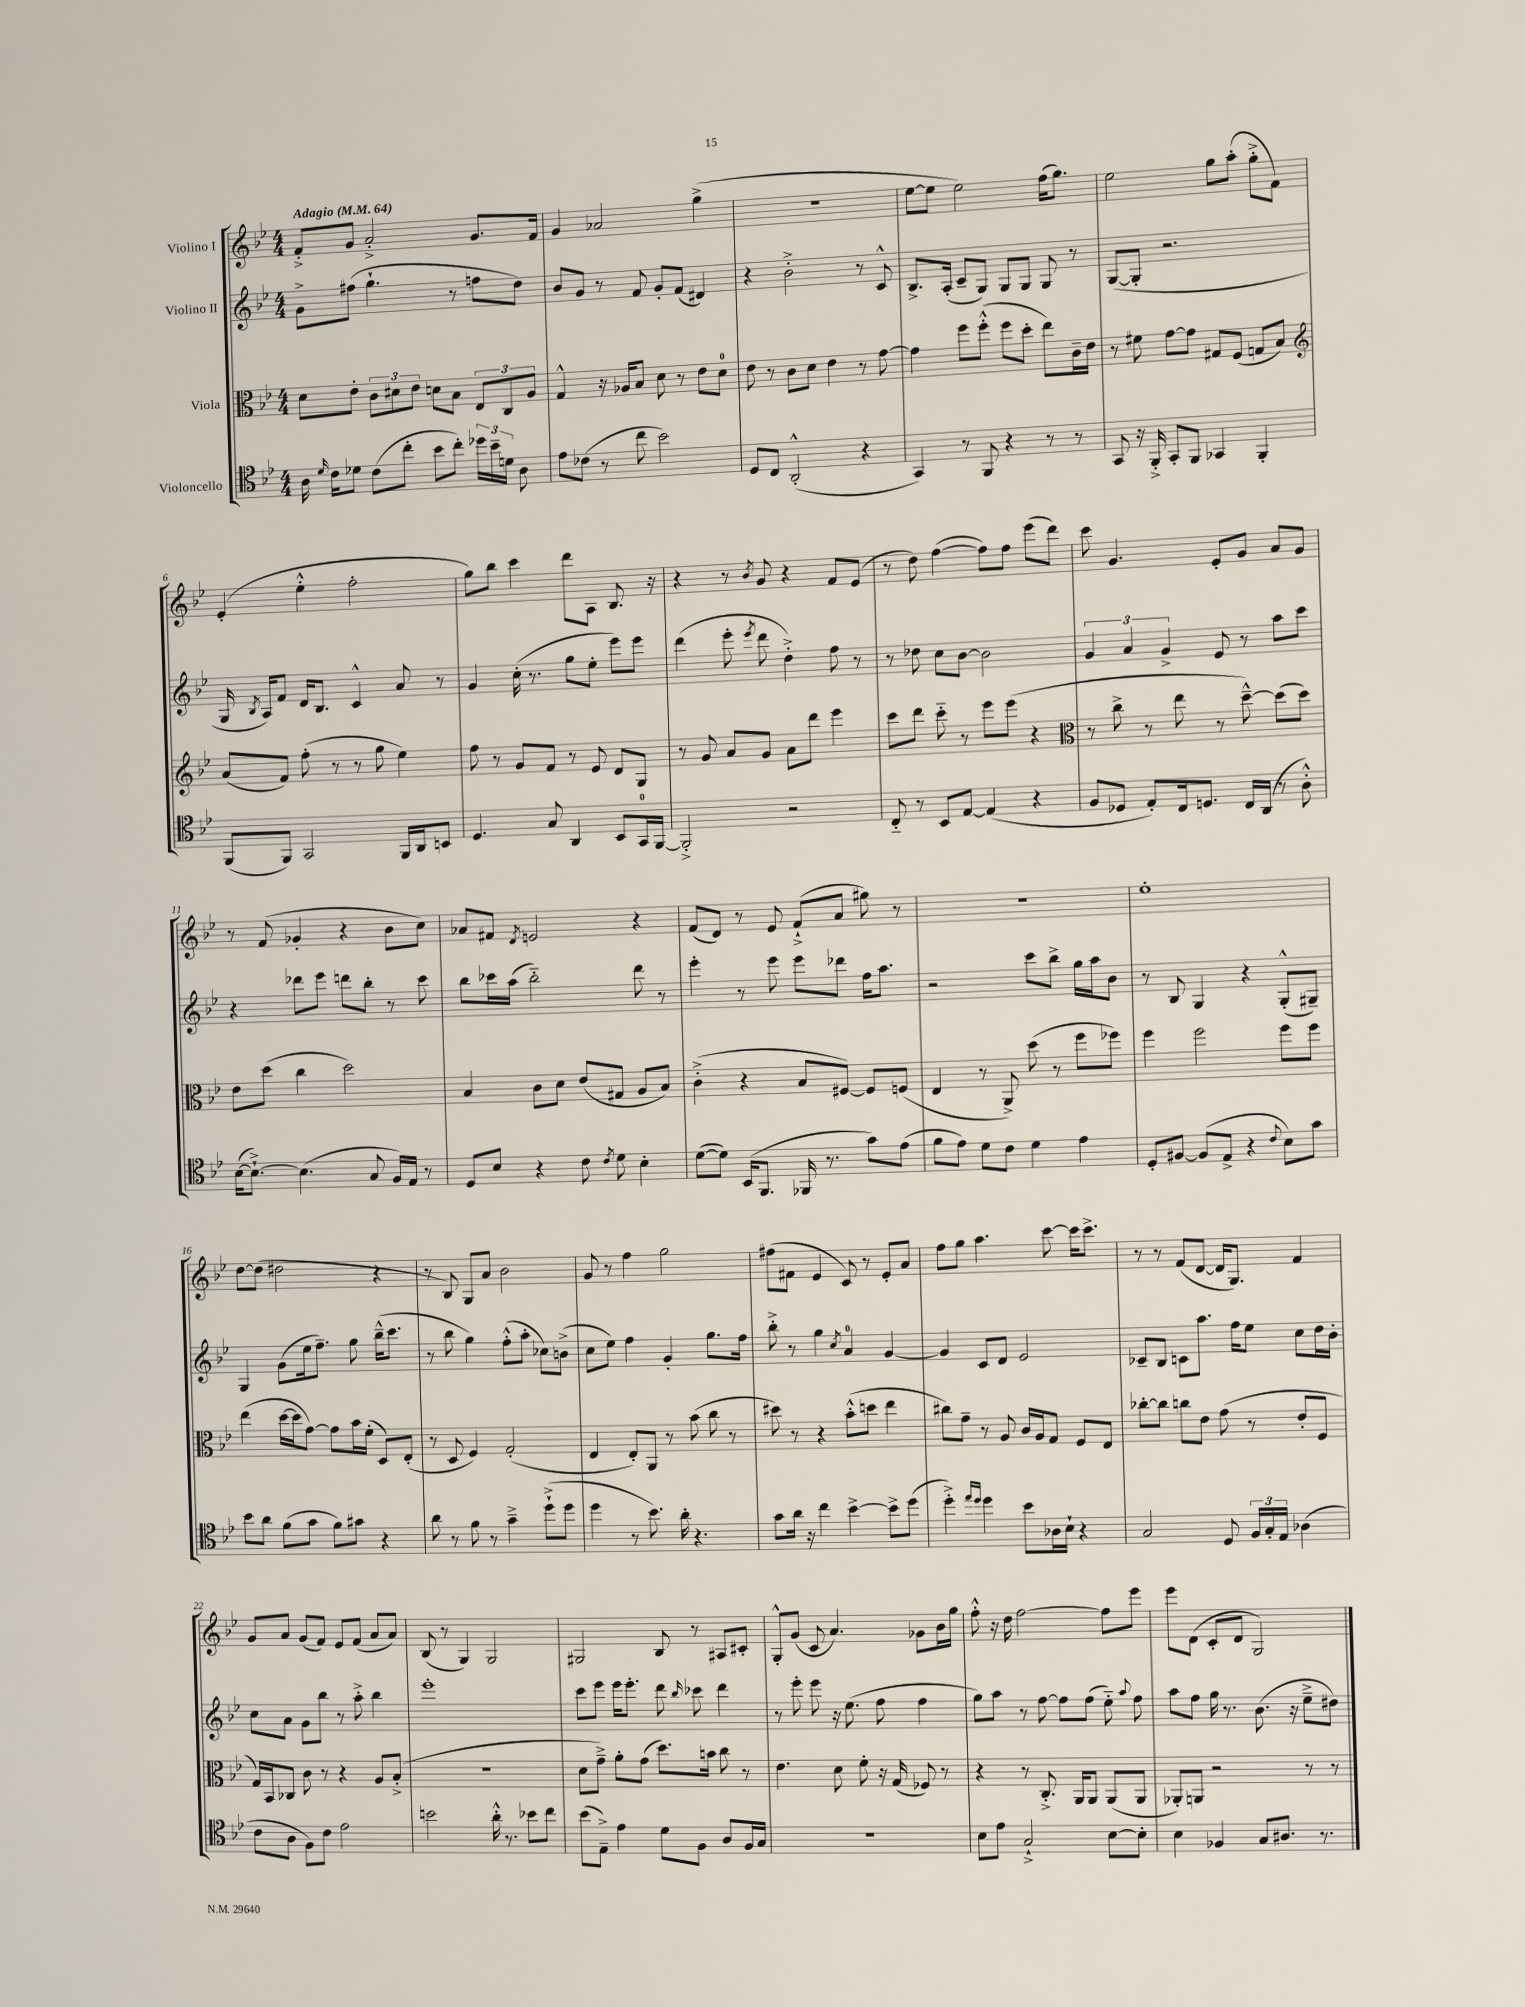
<<
\new StaffGroup <<
\new Staff = "s0" \with { instrumentName = "Violino I" } {
    \clef treble \key bes \major \numericTimeSignature \time 4/4 \tempo "Adagio" 4 = 64
    \autoBeamOff f'8[-.-> g'8] a'2-.-> g'8.[ f'16] |
    g'4 aes'2 g''4->( |
    r1 |
    ees''8[~ ees''8] ees''2) f''16[( g''8.]) |
    ees''2 g''8[ a''8]-.( g''8[-.-> f'8]) |
    ees'4-.( ees''4-.-^ f''2-. |
    g''8[) bes''8] c'''4 d'''8[ a8] bes8. r16 |
    r4 r8 \acciaccatura { bes'8 } g'8 r4 f'8[ ees'8]( |
    r8 d''8) f''4~( f''8[) f''8] ees'''8[( d'''8]) |
    c'''8 g'4. ees'8[-. g'8] a'8[ g'8] |
    r8 f'8( ges'4-. r4 bes'8[ c''8]) |
    aes'8[ fis'8] \acciaccatura { d'8 } e'2 r4 |
    f'8[( d'8]) r8 ees'8 f'8[-!->( a'8] gis''8) r8 |
    R1 |
    ees''1-. |
    d''8[~ d''8]( dis''2 r4 |
    r8 bes8) g8[ a'8] bes'2 |
    g'8 r8 f''4 g''2 |
    fis''8[( fis'8] ees'4 c'8) r8 ees'8[-. a'8] |
    f''8[ g''8] a''4. c'''8~ c'''16[ c'''8.]-> |
    r8 r8 f'8[( d'8]~ d'16[ g8.]) f'4 |
    g'8[ a'8] g'8[( f'8]) ees'8[ f'8]( a'8[ a'8]) |
    bes8( r8 g4) g2 |
    gis2 bes8 r8 ais8[ cis'8]-. |
    g8[-.-^ g'8]( c'8 a'4.) ges'8[ bes'16 g''16] |
    f''8-.-^ r16 d''16 f''2~ f''8[ ees'''8] |
    ees'''8[ d'8]( c'8[-. d'8] g2) \bar "|." |
}
\new Staff = "s1" \with { instrumentName = "Violino II" } {
    \clef treble \key bes \major \numericTimeSignature \time 4/4
    \autoBeamOff g'8[-> fis''8]( g''4.-! r8 f''8[ d''8]) |
    bes'8[ g'8] r8 f'8 g'8[-. f'8]( dis'4) |
    r4 bes'2-.-> r8 c'8-^ |
    bes8.[-> a16]-.( c'8[-- g8]) g8[ g8] g8 r8 |
    g8[~( g8]-. r2. |
    g16 \acciaccatura { bes8 } a16[) f'8] d'16[ bes8.] c'4-^ a'8 r8 |
    g'4 c''16-.( r8. g''8[ ees''8]-. ees'''8[) ees'''8] |
    d'''4( ees'''8-. \acciaccatura { ees'''8 } d'''8 d''4-.->) f''8 r8 |
    r8 des''8 c''8[ bes'8]~ bes'2 |
    \tuplet 3/2 { g'4 a'4 g'4-> } ees'8 r8 a''8[ c'''8] |
    r4 des'''8[ ees'''8] d'''8[ bes''8]-. r8 c'''8 |
    bes''8[ ces'''16 a''16]( bes''2-_) d'''8 r8 |
    ees'''4-. r8 ees'''8 ees'''8[ des'''8] f''16[ a''8.] |
    r2 c'''8[ bes''8]-> g''16[ a''16 bes'8] |
    r8 bes8 g4 r4 g8[-.-^( gis8]--) |
    g4 g'8[( ees''16 f''8.]--) g''8 bes''16[---^( c'''8.] |
    r8 bes''8 g''4) f''8[-.-^( a''8]-. ces''8[) b'8]->( |
    c''8[ ees''8]) f''4 g'4-. g''8.[ f''16] |
    bes''8-.-> r8 g''4 \acciaccatura { c''8 } a'4-0 g'4~ |
    g'4 c'8[ d'8] ees'2 |
    ces'8[-- bes8] c'8[ a''8.] f''16[ ees''8] c''8[ d''16 bes'16]-. |
    c''8[ a'8] g'8[ bes''8] r8 a''8-.-> bes''4 |
    ees'''1-. |
    c'''8[ ees'''8] ees'''16[ ees'''8.]-. d'''8 \grace { bes''16 } ces'''8 d'''4 |
    r8 ees'''8-. ees'''8 r16 ees''8.( f''8 f''4 |
    g''8[) a''8] r8 f''8~ f''8[ f''8]( ees''8-_) \appoggiatura { a''8 } f''8 |
    a''8[ f''8] g''16 r8. bes'8.( r16 ees''8[---> dis''8]) \bar "|." |
}
\new Staff = "s2" \with { instrumentName = "Viola" } {
    \clef alto \key bes \major \numericTimeSignature \time 4/4
    \autoBeamOff d'8[ ees'8]-. \tuplet 3/2 { c'8[ dis'8 ees'8] } d'8[ bes8] \tuplet 3/2 { ees8[ c8 a8] } |
    g4-^ r16 aes16[ bes8] d'8 r8 ees'8[ d'8]-0 |
    ees'8 r8 c'8[ d'8] ees'4 r8 g'8~ |
    g'4 f''8[ f''8]-.-^( f''8[ d''8]-. ees''8[) c'16-- ees'16] |
    r8 fis'8 g'8[~ g'8] gis8[ f8]( g8[ bes8]) |
    \clef treble a'8[( f'8]) f''8-.( r8 r8 g''8 ees''4) |
    f''8 r8 g'8[ f'8] r8 ees'8 d'8[ g8] |
    r8 g'8 a'8[ g'8] a'8[ d'''8] ees'''4 |
    c'''8[ d'''8] c'''8-_ r8 ees'''8[ ees'''8]( r4 |
    \clef alto r8 c''8-> r8 ees''8 r8 d''8~---^) d''8[( d''8]) |
    ees'8[ d''8]( c''4 d''2) |
    bes4 c'8[ d'8] ees'8[( gis8] a8[ bes8]) |
    c'4-.->( r4 bes8[ fis8]~) fis8[ f8]( |
    ees4 r8 a,8->) d''8( r8 f''8[ fes''8]) |
    f''4 f''2 f''8[ f''8] |
    ees''4( d''16[~ d''16 g'8]~) g'8[ bes'16 f'16]-.( d8[) ees8]-.( |
    r8 d8 f4) g2-.( |
    ees4 ees8[-.) a,8] r8 bes'8( c''8 r8 |
    dis''8) r8 r4 bes'8[-.-^( d''8] ees''4 |
    cis''8[) g'8]-- r8 a8 c'16[ a16 g8] f8[ ees8] |
    ces''8[~-. ces''8] c''8[ ees'8] g'8( r8 ees'8[-. f8] |
    g16[) bes,16 ces8] c'8 r8 r4 a8[ bes8]-.->( |
    r1 |
    d'8[ g'8]--->) a'8[-. g'8]( d''8.[) b'16] c''8 r8 |
    ees'4. d'8 f'8-. r16 g16( fes8) r8 |
    r4 r8 c8.-.-> a,16[ a,8] a,8[( a,8] |
    aes,8[-.) a,8] r2 r8 r8 \bar "|." |
}
\new Staff = "s3" \with { instrumentName = "Violoncello" } {
    \clef tenor \key bes \major \numericTimeSignature \time 4/4
    \autoBeamOff a16 \grace { d'16 } c'16[ des'8] c'8[( c''8]-. bes'8[ c''8]-.) \tuplet 3/2 { des''16[ bes'16-- d'16] } a8 |
    ees'8[ ces'8]( r8 c''8 bes'2) |
    d8[ c8] a,2-.-^( r4 |
    g,4) r8 f,8 r4 r8 r8 |
    g,8 r16 f,16-.-> g,8[-. f,8] ges,4 f,4-. |
    f,8[( f,8]) g,2 f,16[ a,16 b,8] |
    d4. g8 a,4 bes,8[ g,16-0 f,16]~ |
    f,2-.-> r2 |
    c8-_ r8 bes,8[ ees8]~ ees4( r4 |
    f8[ des8] ees8[-.) c16 d8.] c16[ a,16]( r8 a8-.-^) |
    bes16[~( bes8.]~-!->) bes4.( g8 f16[) ees16] r8 |
    d8[ bes8] r4 c'8 \acciaccatura { c'8 } d'8 bes4-. |
    d'8[~( d'8]) bes,16[( f,8.] fes,16 r8. g'8[) ees'8]( |
    f'8[ ees'8]) d'8[ c'8] d'4 ees'4 |
    d8[-. fis8]~ fis8[( ees8]-> r4 \appoggiatura { c'8 } bes8[) g'8] |
    bes'8[ a'8] f'8[( g'8] f'8[) gis'8] r4 |
    a'8 r8 f'8 r8 g'4---> d''8[-!->( d''8] |
    d''4 r8 bes'8.) a'16-. r4. |
    g'8[ a'16] r16 c''4 bes'4~-> bes'8[-> d''8]( |
    d''4-.->) \grace { ees''16[ d''16] } d''4 bes'8[ aes16 bes16]-! r4 |
    g2 d8 \tuplet 3/2 { f16[ g16-. ees16] } aes4( |
    c'8[ a8] f8[) c'8] ees'2 |
    b'2 a'16-.-^ r8. bes'8[ c''8] |
    bes'8[( ees8]--->) ees'4 d'8[ f8] a8[ f16 g16] |
    R1 |
    bes8[ ees'8] g2-!-> bes8[~ bes8]-. |
    bes4 fes4 g8[ ais8.] r8. \bar "|." |
}
>>
>>
